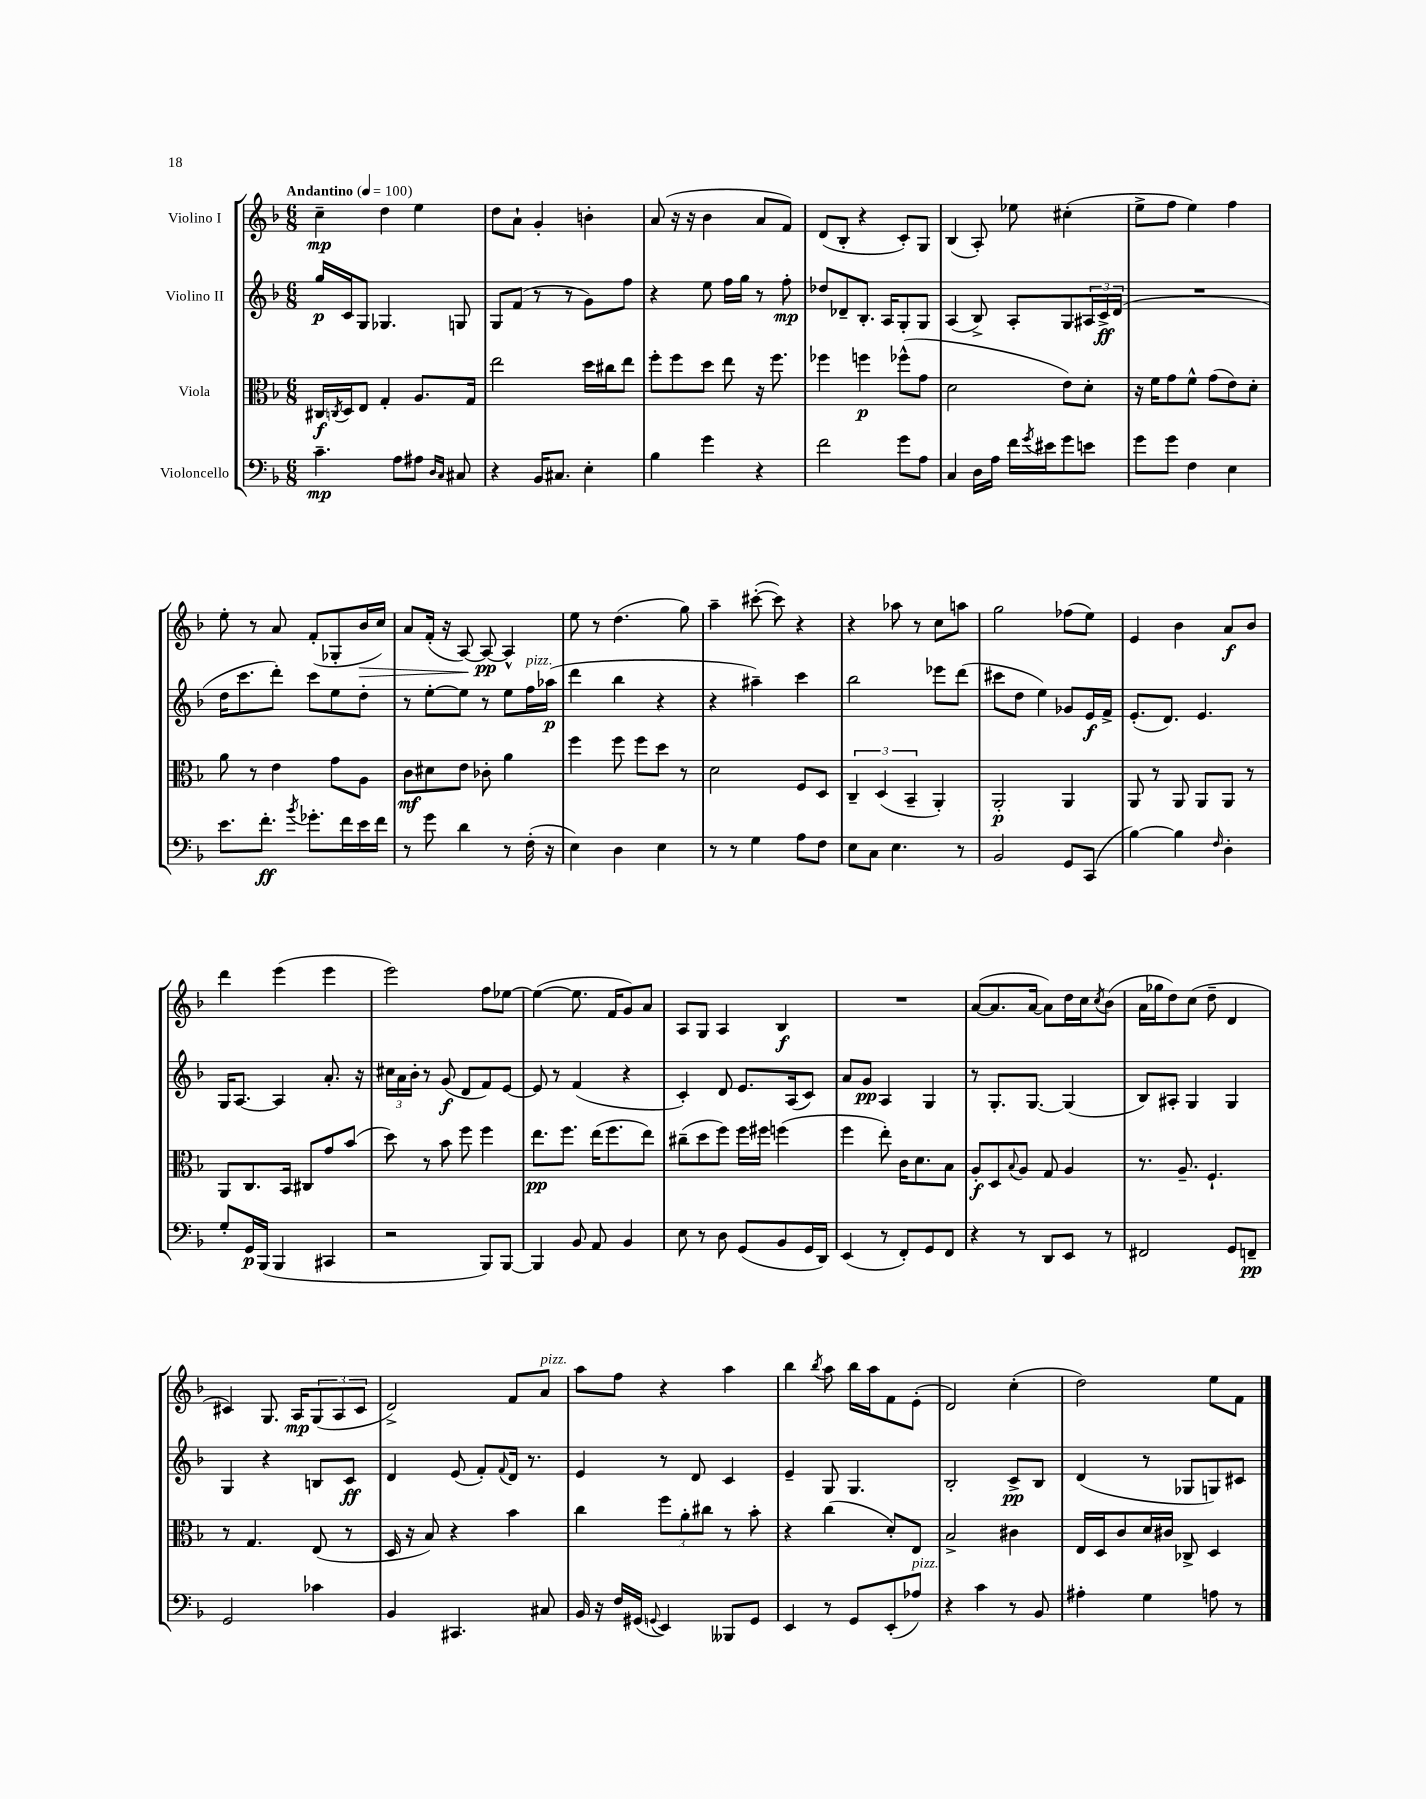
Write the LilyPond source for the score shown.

<<
\new StaffGroup <<
\new Staff = "s0" \with { instrumentName = "Violino I" } {
    \clef treble \key f \major \numericTimeSignature \time 6/8 \tempo "Andantino" 4 = 100
    c''4--\mp d''4 e''4 |
    d''8 a'8-! g'4-. b'4-. |
    a'8( r16 r16 bes'4 a'8 f'8) |
    d'8( bes8-. r4 c'8-.) g8 |
    bes4( a8-.) ees''8 cis''4-.( |
    e''8-> f''8 e''4) f''4 |
    e''8-. r8 a'8 f'8-.( ges8-. bes'16\> c''16) |
    a'8 f'16-.( r16 a8~\!) a8~\pp a4-^ |
    e''8 r8 d''4.( g''8) |
    a''4-- cis'''8~-.( cis'''8) r4 |
    r4 aes''8 r8 c''8 a''8 |
    g''2 fes''8( e''8) |
    e'4 bes'4 a'8\f bes'8 |
    d'''4 e'''4( e'''4 |
    e'''2) f''8 ees''8~ |
    ees''4~( ees''8. f'16 g'8) a'8 |
    a8 g8 a4 bes4\f |
    R2. |
    a'8~( a'8. a'16~ a'8) d''16 c''16 \acciaccatura { c''8 } bes'8( |
    a'16 ges''16 d''8) c''8( d''8-- d'4 |
    cis'4) g8. a16\mp \tuplet 3/2 { g8( a8 cis'8 } |
    d'2->) f'8 a'8^\markup { \italic "pizz." } |
    a''8 f''8 r4 a''4 |
    bes''4 \acciaccatura { bes''8 } a''8 bes''16 a''16 f'8 e'8-.( |
    d'2) c''4-.( |
    d''2) e''8 f'8 \bar "|." |
}
\new Staff = "s1" \with { instrumentName = "Violino II" } {
    \clef treble \key f \major \numericTimeSignature \time 6/8
    g''16\p c'16 g8 ges4. g8 |
    g8 f'8( r8 r8 g'8) f''8 |
    r4 e''8 f''16 g''16 r8 f''8-.\mp |
    des''8 des'8-- bes8.-. a16 g8-. g8 |
    a4( bes8->) a8-. g8 \tuplet 3/2 { ais16 c'16->\ff d'16( } |
    R2. |
    d''16 c'''8. d'''8-.) c'''8 e''8 d''8-. |
    r8 e''8~-. e''8 r8 e''8 f''16^\markup { \italic "pizz." } aes''16\p( |
    d'''4 bes''4 r4 |
    r4 ais''4--) c'''4 |
    bes''2 ees'''8 d'''8( |
    cis'''8 d''8 e''4) ges'8 e'16\f f'16-> |
    e'8.-.( d'8.) e'4. |
    g16 a8.~ a4 a'8.-. r16 |
    \tuplet 3/2 { cis''16 a'16 bes'16-. } r8 g'8\f( d'8 f'8) e'8~ |
    e'8 r8 f'4( r4 |
    c'4-.) d'8 e'8. a16( c'8) |
    a'8 g'8\pp a4 g4 |
    r8 g8.-. g8.~ g4( |
    bes8) ais8-. g4 g4 |
    g4 r4 b8 c'8\ff |
    d'4 e'8( f'8-.) \appoggiatura { f'8 } d'16 r8. |
    e'4 r8 d'8 c'4 |
    e'4-- g8 g4. |
    bes2-. c'8->\pp bes8 |
    d'4( r8 ges8 g8) cis'8 \bar "|." |
}
\new Staff = "s2" \with { instrumentName = "Viola" } {
    \clef alto \key f \major \numericTimeSignature \time 6/8
    cis16\f \acciaccatura { c8 } d16 e8 g4-. a8. g16 |
    e''2 d''16 cis''16 e''8 |
    f''8-. f''8 d''8 e''8 r16 f''8. |
    fes''4 f''4\p fes''8-^( g'8 |
    d'2 e'8) d'8-. |
    r16 f'16 g'8 f'8-^ g'8( e'8) d'8-. |
    a'8 r8 e'4 g'8 a8 |
    c'8\mf dis'8 e'8 ces'8-. a'4 |
    f''4 f''8 f''8 d''8 r8 |
    d'2 f8 d8 |
    \tuplet 3/2 { c4-- d4( bes,4-- } a,4-.) |
    a,2-.\p a,4 |
    a,8 r8 a,8 a,8 a,8 r8 |
    a,8 c8. bes,16 cis8 g'8 bes'8( |
    d''8) r8 bes'8 f''8 f''4 |
    e''8.\pp f''8. e''16( f''8. e''8) |
    cis''8--( d''8 f''8) f''16 fis''16 f''4( |
    f''4 e''8-.) c'16 d'8. bes8 |
    a8-.\f d8 \appoggiatura { bes8 } a8 g8 a4 |
    r8. a8.-- f4.-! |
    r8 g4. e8( r8 |
    d16 r16 bes8) r4 bes'4 |
    c''4 \tuplet 3/2 { f''8 a'8-. cis''8 } r8 bes'8-. |
    r4 c''4( d'8-.) e8 |
    bes2-> cis'4 |
    e16 d16 c'8 d'16 cis'16 ces8-> d4 \bar "|." |
}
\new Staff = "s3" \with { instrumentName = "Violoncello" } {
    \clef bass \key f \major \numericTimeSignature \time 6/8
    c'4.--\mp a8 ais8 \grace { d16 c16 } cis8 |
    r4 bes,16 cis8. e4-. |
    bes4 g'4 r4 |
    f'2 g'8 a8 |
    c4 d16 a16 f'16 \acciaccatura { g'8 } eis'16 g'8 e'8 |
    g'8 g'8 f4 e4 |
    e'8. f'8.-.\ff \acciaccatura { bes'8 } ges'8.-. f'16 e'16 f'16 |
    r8 g'8 d'4 r8 f16-.( r16 |
    e4) d4 e4 |
    r8 r8 g4 a8 f8 |
    e8 c8 e4. r8 |
    bes,2 g,8 c,8( |
    bes4~) bes4 \grace { f16 } d4-. |
    g8-. g,16\p bes,,16( bes,,4 cis,4 |
    r2 bes,,8) bes,,8~ |
    bes,,4 bes,8 a,8 bes,4 |
    e8 r8 d8 g,8( bes,8 g,16 d,16) |
    e,4( r8 f,8-.) g,8 f,8 |
    r4 r8 d,8 e,8 r8 |
    fis,2 g,8 f,8--\pp |
    g,2 ces'4 |
    bes,4 cis,4. cis8 |
    bes,16 r16 f16 gis,16( \appoggiatura { g,8 } e,4) beses,,8 g,8 |
    e,4 r8 g,8 e,8-.( aes8^\markup { \italic "pizz." }) |
    r4 c'4 r8 bes,8 |
    ais4-. g4 a8 r8 \bar "|." |
}
>>
>>
\layout { \context { \Score \remove "Bar_number_engraver" } }
